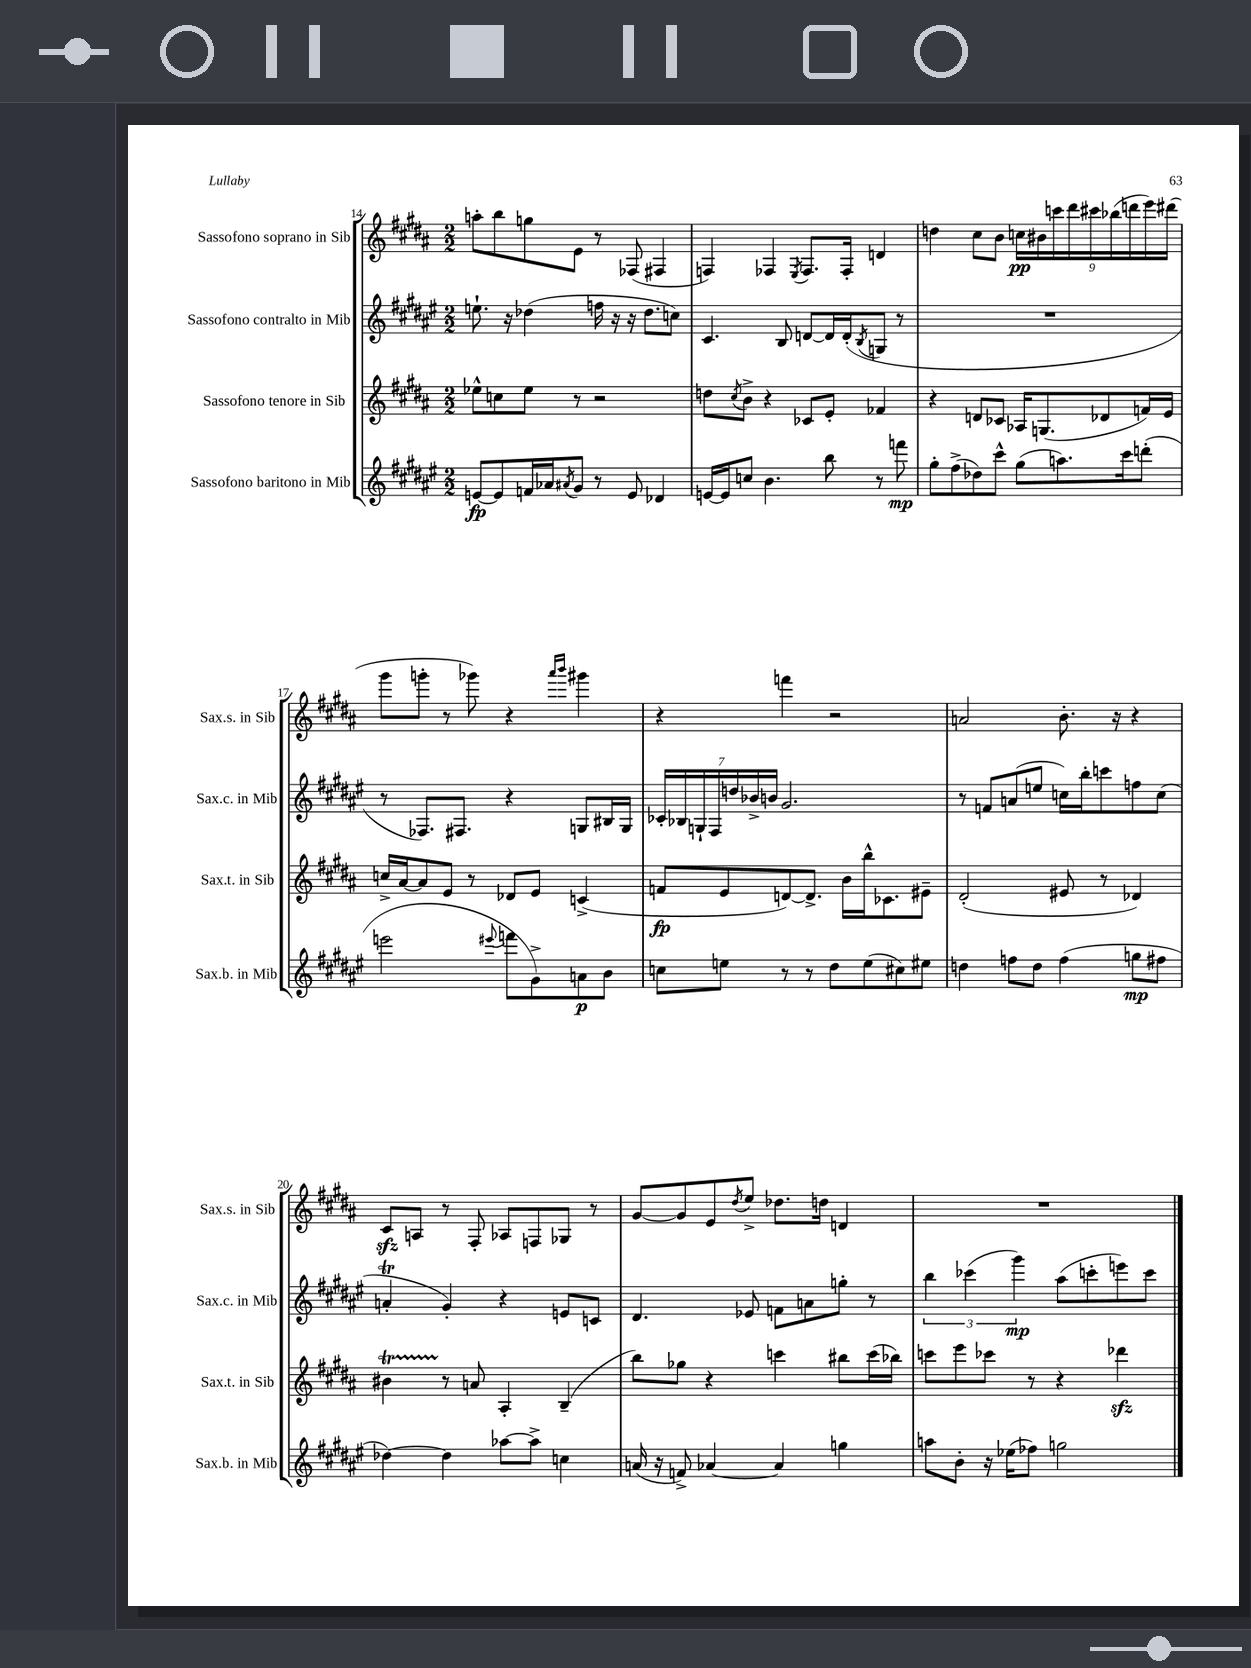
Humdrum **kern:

**kern	**kern	**kern	**kern
*staff4	*staff3	*staff2	*staff1
*clefG2	*clefG2	*clefG2	*clefG2
*k[f#c#g#d#a#e#]	*k[f#c#g#d#a#]	*k[f#c#g#d#a#e#]	*k[f#c#g#d#a#]
*M2/2	*M2/2	*M2/2	*M2/2
[8e	8ee-^^	8.ee`	8aa'
8e]	8cc	.	8bb
.	.	16r	.
16f	8ee-	(4dd-	8gg
16a-	.	.	.
8qa#	.	.	.
8g#	8r	.	8e
8r	2r	16ff	8r
.	.	16r	.
8e	.	16r	(8F-
.	.	8.dd-	.
4d-	.	.	4F#
.	.	8cc)	.
=	=	=	=
[16e	8dd	4.c#	4F)
16e]	.	.	.
.	8qcc#	.	.
8cc	8b^	.	.
4.b	4r	.	4F-
.	.	8B	.
.	.	.	8qE
.	8c-	[8d	8.F-
8bb	8e'	16d]	.
.	.	(16d'	16F-'
.	.	8qB	.
8r	4f-	8G	4d
8fff	.	8r	.
=	=	=	=
8gg#'	4r	1r	4dd
(8ff#^	.	.	.
8dd-)	8d	.	8cc#
8ccc#^^	8c-	.	8b
(8gg#	16A-	.	18cc
.	.	.	18b#
.	(8.G	.	.
.	.	.	18ccc
8.aa)	.	.	.
.	.	.	18ddd#
.	.	.	18ccc#
.	8d-	.	.
.	.	.	(18bb-
16ccc#	.	.	.
.	.	.	18ddd
(8ddd'	16f)	.	.
.	.	.	18eee)
.	16e	.	.
.	.	.	(18ddd#
=	=	=	=
2eee	16cc^	8r	8ggg#
.	[16a#	.	.
.	8a#]	8.F-)	8ggg'
.	8e	.	8r
.	.	8.F#	.
.	8r	.	8ggg-)
8qqeee#	.	.	.
8fff	8d-	4r	4r
8g#^)	8e	.	.
.	.	.	16qqaaa#
.	.	.	16qqbbb
8a	(4c^	8G	4ggg#
8b	.	16B#	.
.	.	16G	.
=	=	=	=
8cc	8f	28c-'	4r
.	.	28B-	.
.	.	28G`	.
.	.	28F#	.
8ee	8e	.	.
.	.	28dd	.
.	.	28b-^	.
.	.	28b	.
8r	[8d)	2.g#	4fff
8r	8.d^]	.	.
8dd#	.	.	2r
.	16b	.	.
(8ee	16bb^^	.	.
.	8.c-	.	.
8cc#)	.	.	.
8ee#	8e#~	.	.
=	=	=	=
4dd	(2d#'	8r	2a
.	.	8f	.
8ff	.	(8a	.
8dd	.	8ee	.
(4ff	8e#	16cc)	8.b'
.	.	16bb'	.
.	8r	8ccc	.
.	.	.	16r
8gg	4d-)	8ff	4r
8ff#	.	(8cc	.
=	=	=	=
[4dd-)	4b#	4a'	8c#
.	.	.	8A
4dd-]	8r	4g#')	8r
.	8a	.	8F#'
[8aa-	4A#'	4r	8A-
8aa-^]	.	.	8F
4cc	(4B~	8e	8G-
.	.	8c	8r
=	=	=	=
(16a	8bb)	4.d#	[8g#
16r	.	.	.
8f^)	8gg-	.	8g#]
[4a-	4r	.	8e
.	.	.	8qdd#
.	.	8e-	8ee^
4a-]	4ccc	8f	8.dd-
.	.	8a	.
.	.	.	16dd
4gg	8bb#	8gg'	4d
.	(16ccc	8r	.
.	16bb-)	.	.
=	=	=	=
8aa	8ccc	6bb	1r
8b'	8eee	.	.
.	.	(6ccc-	.
16r	8ccc-	.	.
(16ee-	.	.	.
.	.	6ggg#)	.
8ff-)	8r	.	.
2gg	4r	(8aa#	.
.	.	8ccc'	.
.	4ddd-	8eee)	.
.	.	8ccc	.
==	==	==	==
*-	*-	*-	*-
